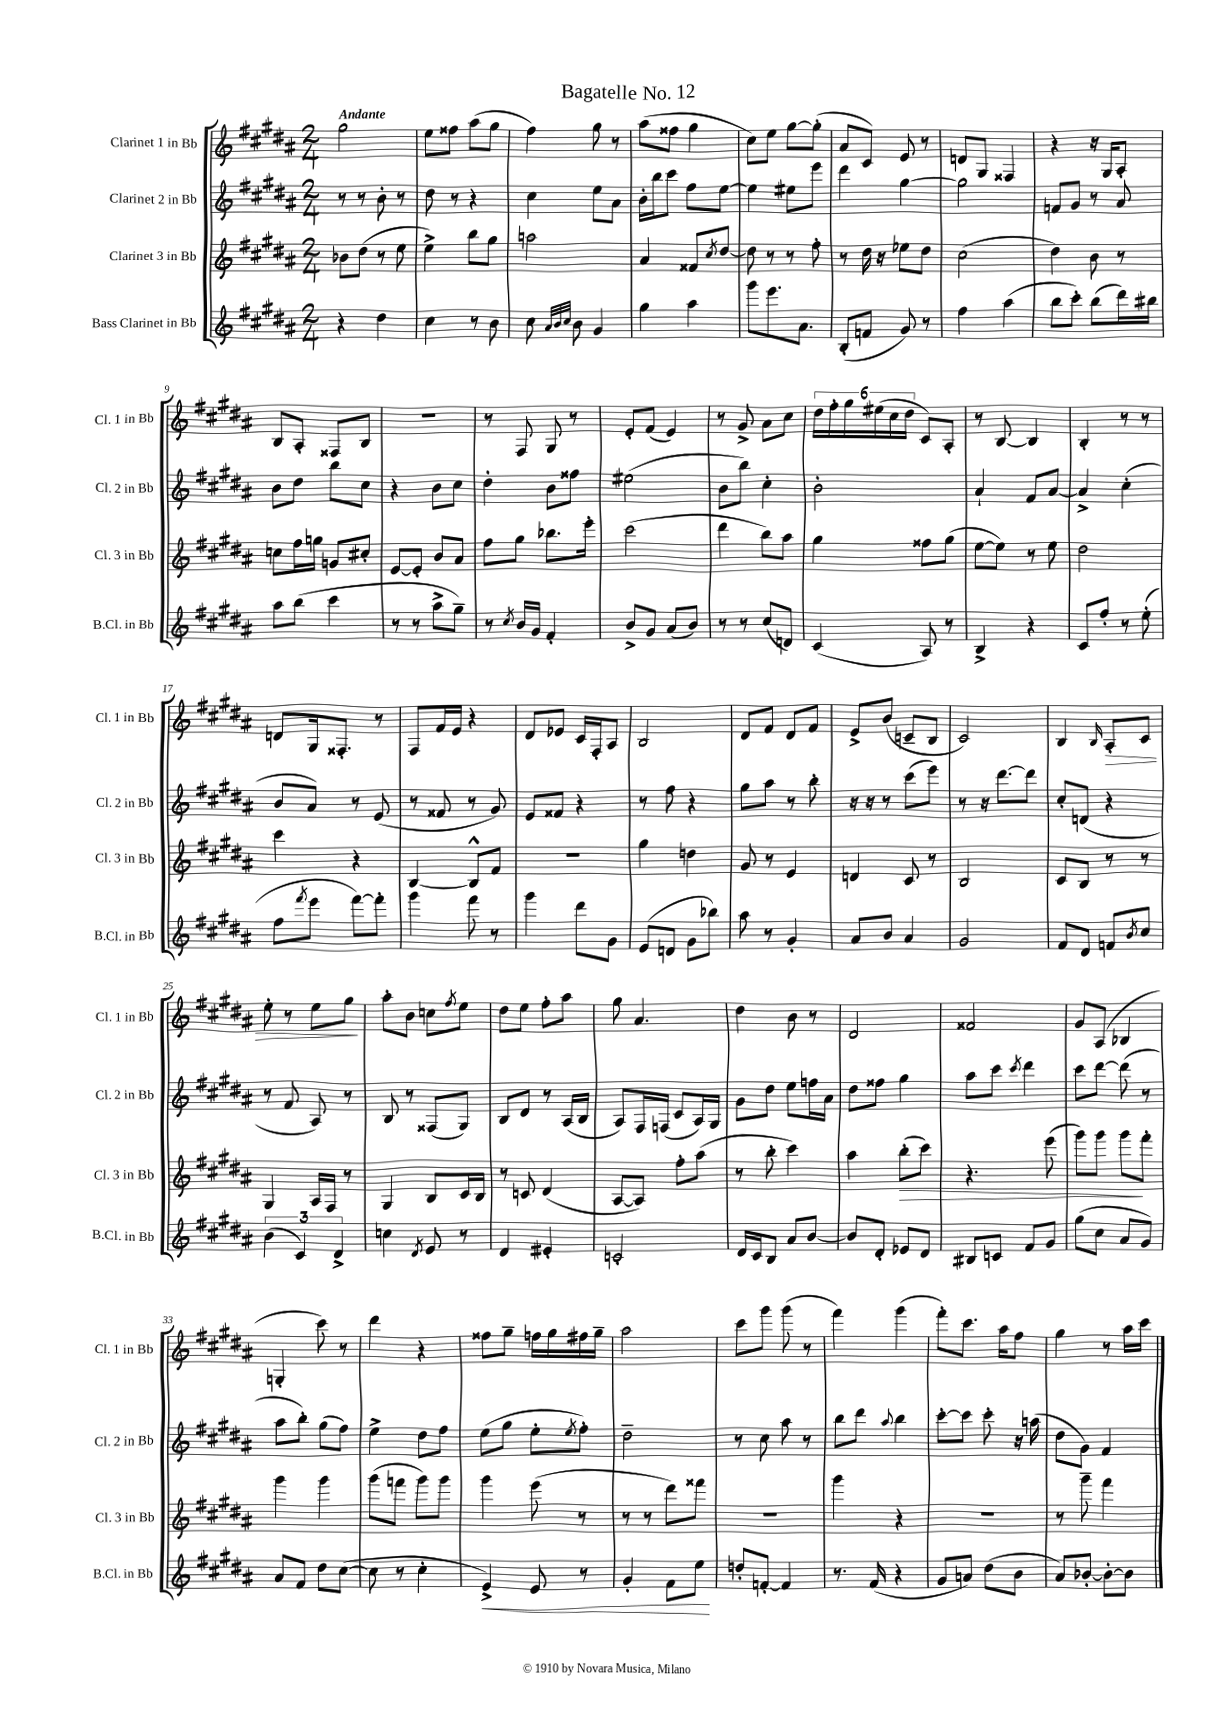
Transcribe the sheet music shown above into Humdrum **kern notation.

**kern	**dynam	**kern	**dynam	**kern	**kern	**dynam
*part4	*part4	*part3	*part3	*part2	*part1	*part1
*staff4	*staff4	*staff3	*staff3	*staff2	*staff1	*staff1
*I"Bass Clarinet in Bb	*	*I"Clarinet 3 in Bb	*	*I"Clarinet 2 in Bb	*I"Clarinet 1 in Bb	*
*I'B.Cl. in Bb	*	*I'Cl. 3 in Bb	*	*I'Cl. 2 in Bb	*I'Cl. 1 in Bb	*
*clefG2	*	*clefG2	*	*clefG2	*clefG2	*
*k[f#c#g#d#a#]	*	*k[f#c#g#d#a#]	*	*k[f#c#g#d#a#]	*k[f#c#g#d#a#]	*
*M2/4	*	*M2/4	*	*M2/4	*M2/4	*
=1	=1	=1	=1	=1	=1	=1
!	!	!	!	!	!LO:TX:a:B:t=Andante	!
4r	.	8b-X\L	.	8r	2gg#\	.
.	.	(8dd#\J	.	8r	.	.
4dd#\	.	8r	.	8b'\	.	.
.	.	8ee\	.	8r	.	.
=2	=2	=2	=2	=2	=2	=2
4cc#\	.	4ee^\)	.	8dd#\	8ee\L	.
.	.	.	.	8r	8ff##X\J	.
8r	.	8bb\L	.	4r	(8aa#\L	.
8b\	.	8gg#\J	.	.	8gg#\J	.
=3	=3	=3	=3	=3	=3	=3
8cc#\	.	2aan\	.	4cc#\	4ff#\)	.
32qqa#/LLL	.	.	.	.	.	.
32qqb/	.	.	.	.	.	.
32qqcc#/JJJ	.	.	.	.	.	.
8b\	.	.	.	.	.	.
4g#/	.	.	.	8ee\L	8gg#\	.
.	.	.	.	8a#\J	8r	.
=4	=4	=4	=4	=4	=4	=4
4gg#\	.	4a#/	.	16b'\LL	(8aa#\L	.
.	.	.	.	16bb\J	.	.
.	.	.	.	8ccc#\J	8ff##X\J	.
4aa#\	.	8f##X/L	.	8ff#\L	4gg#\	.
.	.	8qcc#/	.	.	.	.
.	.	[8dd#/J	.	[8ee\J	.	.
=5	=5	=5	=5	=5	=5	=5
8ggg#\L	.	8dd#\]	.	4ee\]	8cc#\L)	.
8.eee\	.	8r	.	.	8ee\J	.
.	.	8r	.	8ee#X\L	[8gg#\L	.
8.a#\J	.	.	.	.	.	.
.	.	8ff#'\	.	8eee\J	(8gg#'\J]	.
=6	=6	=6	=6	=6	=6	=6
(8B'/L	.	8r	.	4ddd#\	8a#/L	.
8fn/J	.	16dd#\	.	.	8c#/J)	.
.	.	16r	.	.	.	.
8g#/)	.	8ee-X\L	.	[4gg#\	8e/	.
8r	.	8dd#\J	.	.	8r	.
=7	=7	=7	=7	=7	=7	=7
4ff#\	.	(2cc#\	.	2gg#\]	8dn/L	.
.	.	.	.	.	8G#/J	.
(4aa#\	.	.	.	.	4F##X/	.
=8	=8	=8	=8	=8	=8	=8
8bb\L	.	4dd#\)	.	8fn/L	4r	.
8ccc#'\J)	.	.	.	8g#/J	.	.
(8bb\L	.	8b\	.	8r	16r	.
.	.	.	.	.	16G#/KL	.
16ddd#\L)	.	8r	.	8a#/	8A#'/J	.
16bb#X\JJ	.	.	.	.	.	.
!!LO:LB:g=z
=9	=9	=9	=9	=9	=9	=9
8aa#\L	.	8ccn\L	.	8b\L	8B/L	.
(8bb\J	.	16ff#\L	.	8dd#\J	8A#'/J	.
.	.	16ggn\JJ	.	.	.	.
4ccc#\	.	8gn/L	.	8bb\L	8F##X/L	.
.	.	8cc#X'/J	.	8cc#\J	8B/J	.
=10	=10	=10	=10	=10	=10	=10
8r	.	[8e/L	.	4r	2r	.
8r	.	8e'/J]	.	.	.	.
8aa#^\L	.	8b/L	.	8b\L	.	.
8gg#~\J)	.	8a#/J	.	8cc#\J	.	.
=11	=11	=11	=11	=11	=11	=11
8r	.	8ff#\L	.	4dd#'\	8r	.
8qcc#/	.	.	.	.	.	.
16b/LL	.	8gg#\J	.	.	8F#/	.
16g#/JJ	.	.	.	.	.	.
4f#'/	.	8.bb-X\L	.	8b\L	8G#/	.
.	.	.	.	8ff##X\J	8r	.
.	.	16eee'\Jk	.	.	.	.
=12	=12	=12	=12	=12	=12	=12
8b^/L	.	(2ccc#\	.	(2ee#X\	8e'/L	.
8g#/J	.	.	.	.	(8f#/J	.
(8a#/L	.	.	.	.	4e/)	.
8b/J)	.	.	.	.	.	.
=13	=13	=13	=13	=13	=13	=13
8r	.	4ddd#\	.	8b\L	8r	.
8r	.	.	.	8bb\J)	8g#^/	.
(8cc#/L	.	8bb\L)	.	4cc#'\	8a#\L	.
8dn/J)	.	8aa#\J	.	.	8cc#\J	.
=14	=14	=14	=14	=14	=14	=14
(4c#/	.	4gg#\	.	2b'\	24dd#\LL	.
.	.	.	.	.	24ff#'\	.
.	.	.	.	.	24gg#\	.
.	.	.	.	.	(24ee#X\	.
.	.	.	.	.	24cc#\	.
.	.	.	.	.	24dd#\JJ	.
8A#/)	.	8ff##X\L	.	.	8c#/L)	.
8r	.	(8gg#\J	.	.	8A#'/J	.
=15	=15	=15	=15	=15	=15	=15
4B^/	.	[8ee\L	.	4a#`/	8r	.
.	.	8ee\J])	.	.	[8B/	.
4r	.	8r	.	8f#/L	4B/]	.
.	.	8ee\	.	[8a#/J	.	.
=16	=16	=16	=16	=16	=16	=16
8c#/L	.	2dd#\	.	4a#^/]	4B'/	.
8ff#'/J	.	.	.	.	.	.
8r	.	.	.	(4cc#'\	8r	.
(8ee'\	.	.	.	.	8r	.
!!LO:LB:g=z
=17	=17	=17	=17	=17	=17	=17
8ff#\L	.	4ccc#\	.	8b/L	8dn/L	.
8qfff#/	.	.	.	.	.	.
8eee\J	.	.	.	8a#/J)	16G#/k	.
.	.	.	.	.	8.F##X'/J	.
[8fff#\L)	.	4r	.	8r	.	.
8fff#'\J]	.	.	.	(8e/	8r	.
=18	=18	=18	=18	=18	=18	=18
4ggg#\	.	[4B/	.	8r	8F#/L	.
.	.	.	.	8f##X/	16f#/L	.
.	.	.	.	.	16e/JJ	.
8fff#\	.	8B^^/L]	.	8r	4r	.
8r	.	8f#/J	.	8g#/)	.	.
=19	=19	=19	=19	=19	=19	=19
4ggg#\	.	2r	.	8e/L	8d#/L	.
.	.	.	.	8f##X/J	8e-X/J	.
8ddd#\L	.	.	.	4r	16c#/LL	.
.	.	.	.	.	16F#'/J	.
8g#\J	.	.	.	.	8A#/J	.
=20	=20	=20	=20	=20	=20	=20
(8e/L	.	4gg#\	.	8r	2B/	.
8dn/J	.	.	.	8ff#\	.	.
8g#\L	.	4ddn\	.	4r	.	.
8bb-X\J)	.	.	.	.	.	.
=21	=21	=21	=21	=21	=21	=21
8aa#\	.	8g#/	.	8gg#\L	8d#/L	.
8r	.	8r	.	8aa#\J	8f#/J	.
4g#'/	.	4e/	.	8r	8d#/L	.
.	.	.	.	8bb'\	8f#/J	.
=22	=22	=22	=22	=22	=22	=22
8a#/L	.	4dn/	.	16r	8e^/L	.
.	.	.	.	16r	.	.
8b/J	.	.	.	8r	(8b/J	.
4a#/	.	8c#/	.	(8ccc#\L	8cn~/L	.
.	.	8r	.	8eee\J)	8B/J	.
=23	=23	=23	=23	=23	=23	=23
2g#/	.	2B/	.	8r	2c#/)	.
.	.	.	.	16r	.	.
.	.	.	.	[8.ddd#\L	.	.
.	.	.	.	8ddd#\J]	.	.
=24	=24	=24	=24	=24	=24	=24
8f#/L	.	8c#/L	.	8cc#'/L	4B/	.
8d#/J	.	8B/J	.	(8dn/J	.	.
.	.	.	.	.	16qqB/	.
!	!	!	!	!	!	!LO:HP:b
8fn/L	.	8r	.	4r	8A#'/L	>
8qb/	.	.	.	.	.	.
8cc#/J	.	8r	.	.	8c#/J	.
!!LO:LB:g=z
=25	=25	=25	=25	=25	=25	=25
(6b\	.	4G#/	.	8r	8ee'\	.
.	.	.	.	8f#/	8r	.
6c#/)	.	.	.	.	.	.
.	.	16A#/LL	.	8A#/)	8ee\L	.
.	.	16F#/JJ	.	.	.	.
6d#^/	.	.	.	.	.	.
.	.	8r	.	8r	8gg#\J	.
.	.	.	.	.	.	]
=26	=26	=26	=26	=26	=26	=26
4ccn\	.	4G#/	.	8B/	8aa#'\L	.
.	.	.	.	8r	8b\J	.
8qd#/	.	.	.	.	.	.
8e/	.	8B/L	.	(8F##X/L	8ccn\L	.
.	.	.	.	.	8qff#/	.
8r	.	16c#/L	.	8G#/J)	8ee\J	.
.	.	16B/JJ	.	.	.	.
=27	=27	=27	=27	=27	=27	=27
4d#/	.	8r	.	8B/L	8dd#\L	.
.	.	8cn/	.	8d#/J	8ee\J	.
4e#X'/	.	(4d#/	.	8r	8ff#'\L	.
.	.	.	.	(16A#/LL	8aa#\J	.
.	.	.	.	16B/JJ	.	.
=28	=28	=28	=28	=28	=28	=28
2cn'/	.	[8A#/L	.	8A#/L)	8gg#\	.
.	.	8A#/J])	.	16F#/L	4.a#/	.
.	.	.	.	(16Fn/JJ	.	.
.	.	8ff#'\L	.	8c#/L	.	.
.	.	(8aa#\J	.	16A#/L)	.	.
.	.	.	.	16G#/JJ	.	.
=29	=29	=29	=29	=29	=29	=29
16d#/LL	.	8r	.	8g#\L	4dd#\	.
16c#/J	.	.	.	.	.	.
8B/J	.	8bb'\	.	8dd#\J	.	.
8a#/L	.	4ccc#\)	.	8ee\L	8b\	.
[8b/J	.	.	.	16ffn\L	8r	.
.	.	.	.	16a#\JJ	.	.
=30	=30	=30	=30	=30	=30	=30
8b/L]	.	4aa#\	.	8dd#\L	2d#/	.
8d#'/J	.	.	.	8ff##X\J	.	.
!	!	!	!LO:HP:b	!	!	!
8e-X/L	.	(8bb'\L	>	4gg#\	.	.
8d#/J	.	8ccc#\J)	.	.	.	.
=31	=31	=31	=31	=31	=31	=31
8B#X/L	.	4.r	.	8aa#\L	2f##X/	.
8cn/J	.	.	.	8ccc#\J	.	.
.	.	.	.	8qccc#/	.	.
8f#/L	.	.	.	4ddd#\	.	.
8g#/J	.	(8eee\	.	.	.	.
=32	=32	=32	=32	=32	=32	=32
(8gg#\L	.	8ggg#\L)	.	8ccc#\L	8g#/L	.
8cc#\J	.	8ggg#\J	.	[8ddd#\J	(8A#/J	.
8a#/L	.	8ggg#\L	.	(8ddd#\]	4B-X/	.
8g#/J)	.	8fff#'\J	]	8r	.	.
!!LO:LB:g=z
=33	=33	=33	=33	=33	=33	=33
8a#/L	.	4ggg#\	.	8aa#\L	4Gn'/	.
8f#/J	.	.	.	8bb'\J)	.	.
8dd#\L	.	4ggg#\	.	(8gg#\L	8ccc#\)	.
([8cc#\J	.	.	.	8ff#\J)	8r	.
=34	=34	=34	=34	=34	=34	=34
8cc#\]	.	(8ggg#\L	.	4ee^\	4ddd#\	.
8r	.	8fffn\J	.	.	.	.
4cc#'\	.	8ggg#\L)	.	8dd#\L	4r	.
.	.	8ggg#\J	.	8ff#\J	.	.
=35	=35	=35	=35	=35	=35	=35
!	!LO:HP:b	!	!	!	!	!
4e^/)	<	4ggg#\	.	(8ee\L	8ff##X\L	.
.	.	.	.	8gg#\J	8gg#~\J	.
8e/	.	(8eee\	.	8ee'\L	16ffn\LL	.
.	.	.	.	.	16gg#\	.
.	.	.	.	8qee/	.	.
8r	.	8r	.	8ff#'\J)	16ff#X\	.
.	.	.	.	.	16gg#~\JJ	.
=36	=36	=36	=36	=36	=36	=36
4g#'/	.	8r	.	2dd#~\	2aa#\	.
.	.	8r	.	.	.	.
8f#\L	.	8ddd#\L)	.	.	.	.
8ee\J	.	8fff##X\J	.	.	.	.
.	[	.	.	.	.	.
=37	=37	=37	=37	=37	=37	=37
8ddn'/L	.	2r	.	8r	8ccc#\L	.
[8fn'/J	.	.	.	8cc#\	8ggg#\J	.
4f/]	.	.	.	8aa#\	(8ggg#\	.
.	.	.	.	8r	8r	.
=38	=38	=38	=38	=38	=38	=38
8.r	.	4ggg#\	.	8bb\L	4fff#\)	.
.	.	.	.	8ddd#\J	.	.
(16f#/	.	.	.	.	.	.
.	.	.	.	8qqaa#/	.	.
4r	.	4r	.	4bb\	(4ggg#\	.
=39	=39	=39	=39	=39	=39	=39
8g#/L	.	2r	.	[8ccc#'\L	8fff#'\L)	.
8an/J)	.	.	.	8ccc#\J]	8.ccc#\J	.
(8dd#\L	.	.	.	8ccc#'\	.	.
.	.	.	.	.	16aa#\KL	.
8b\J	.	.	.	16r	8ff#\J	.
.	.	.	.	(16aan\	.	.
=40	=40	=40	=40	=40	=40	=40
8a#/L)	.	8r	.	8dd#\L	4gg#\	.
[8b-X'/J	.	8ggg#~\	.	8g#\J)	.	.
8b-'\L_	.	4fff#\	.	4f#/	8r	.
8b-\J]	.	.	.	.	16aa#\LL	.
.	.	.	.	.	16ccc#\JJ	.
==	==	==	==	==	==	==
*-	*-	*-	*-	*-	*-	*-
